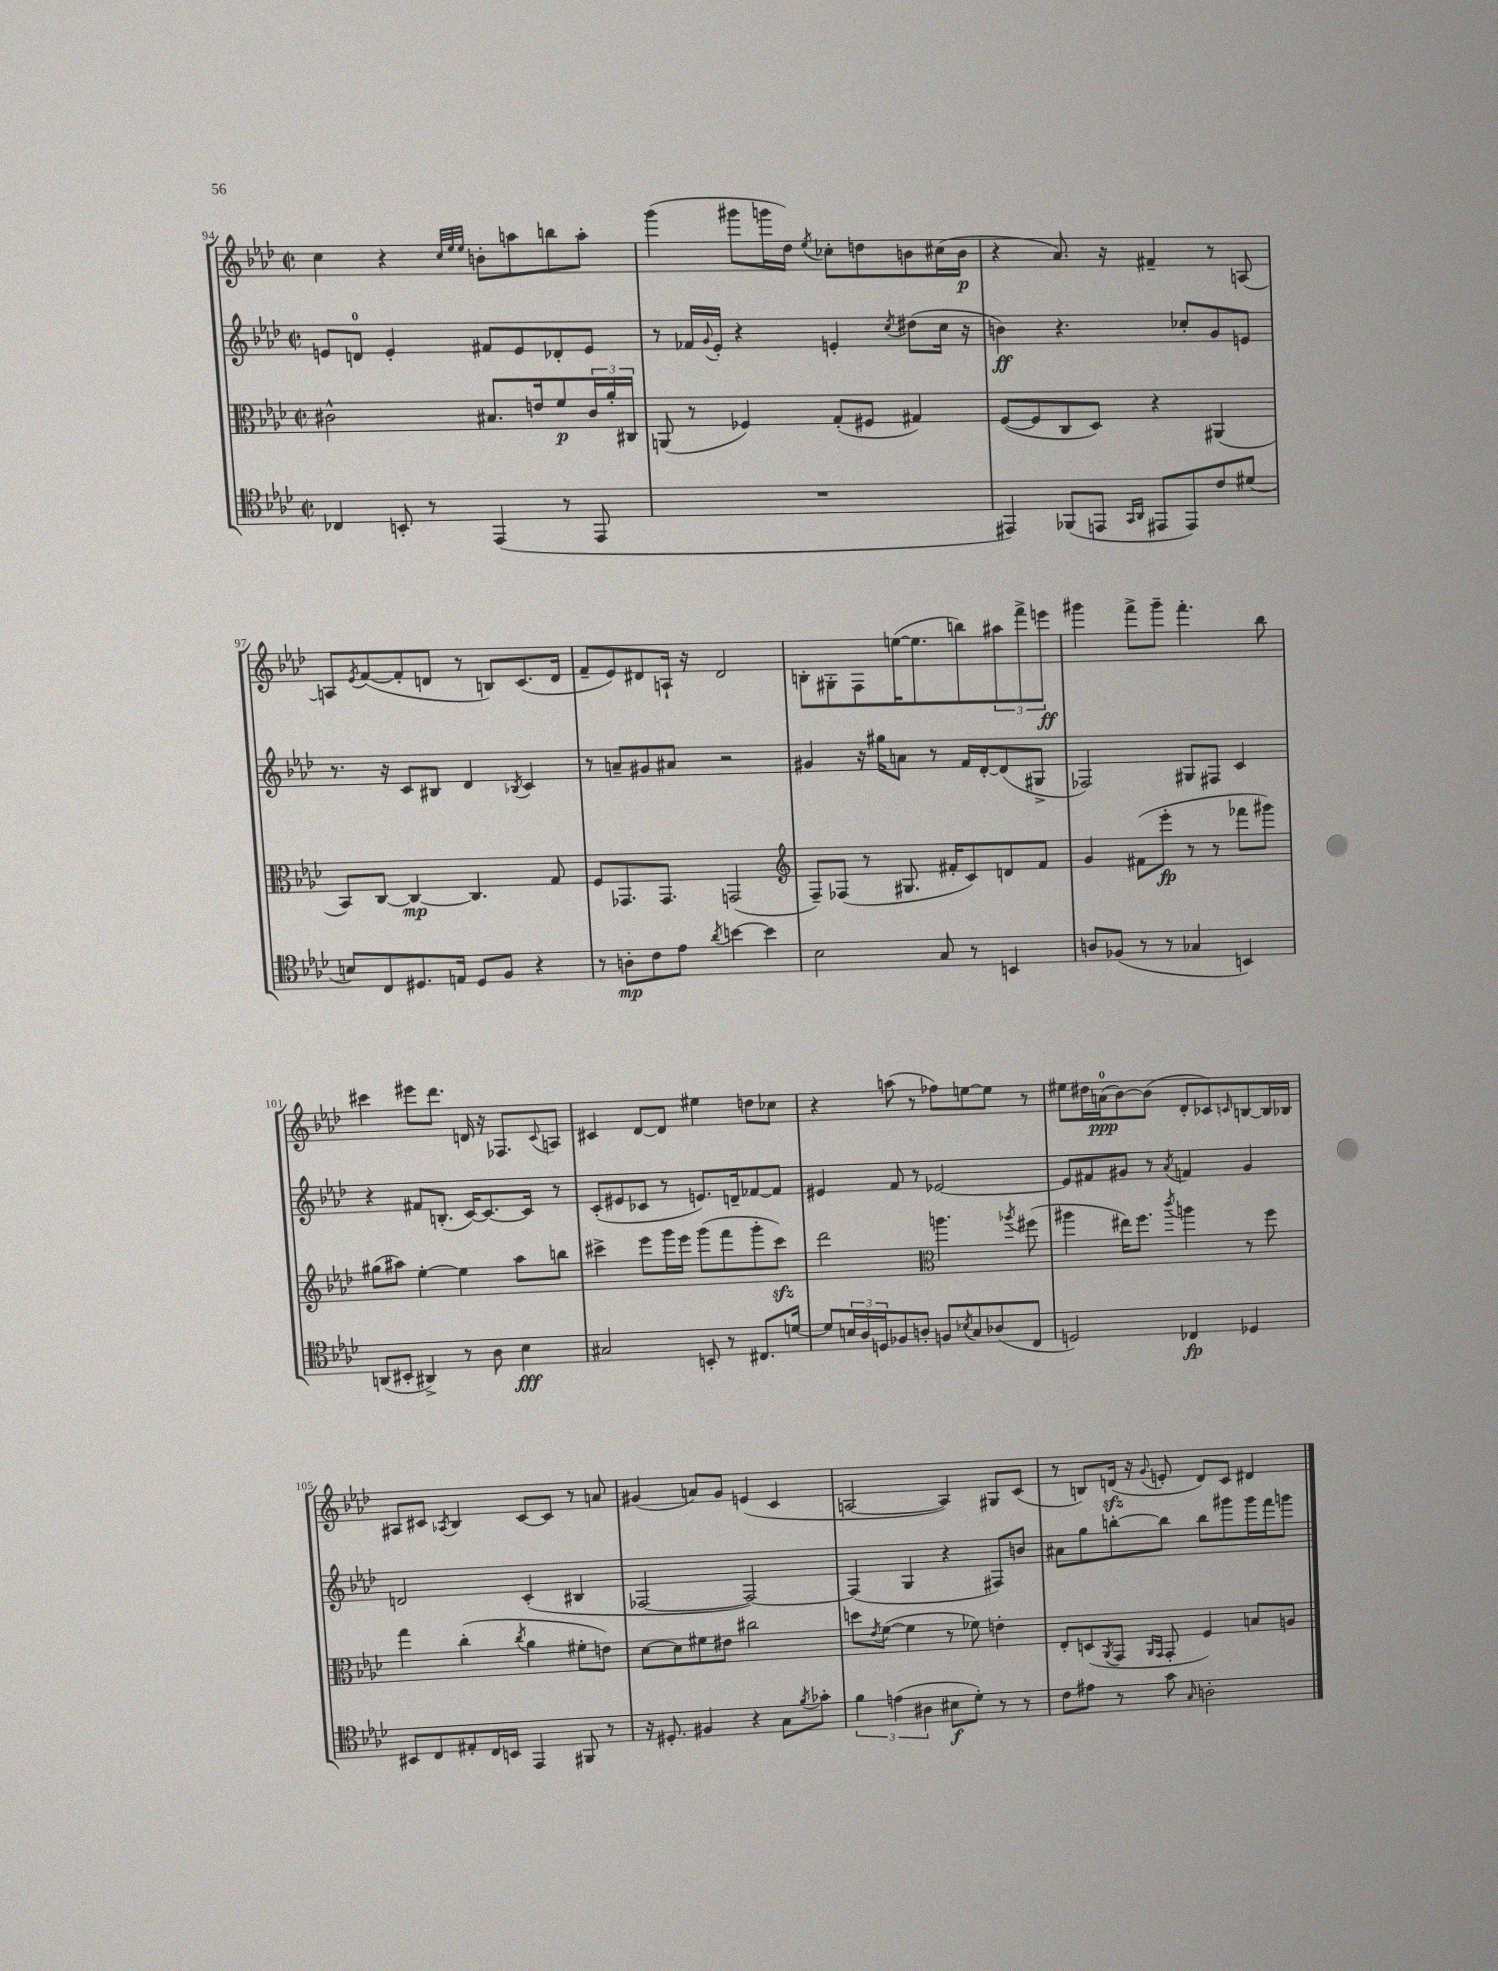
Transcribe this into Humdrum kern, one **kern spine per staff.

**kern	**kern	**kern	**kern
*staff4	*staff3	*staff2	*staff1
*clefC4	*clefC3	*clefG2	*clefG2
*k[b-e-a-d-]	*k[b-e-a-d-]	*k[b-e-a-d-]	*k[b-e-a-d-]
*M2/2	*M2/2	*M2/2	*M2/2
*met(c|)	*met(c|)	*met(c|)	*met(c|)
4C-	2c#^^	8e	4cc
.	.	8d	.
8BB'	.	4e'	4r
8r	.	.	.
.	.	.	32qqcc
.	.	.	32qqee-
.	.	.	32qqee-
(4EE-	8.B#	8f#	8b'
.	.	8e	8aa
.	16e	.	.
8r	8f	8d-'	8bb
8EE-	24c#	8e	8aa'
.	24a-'	.	.
.	24C#	.	.
=	=	=	=
1r	(8AA	8r	(4ggg
.	8r	16f-	.
.	.	8qqg	.
.	.	16e-'	.
.	4F-)	4r	8ggg#
.	.	.	16ggg
.	.	.	16dd-)
.	.	.	8qee-
.	(8G'	4e'	8cc-'
.	8F#	.	8dd
.	.	8qcc	.
.	4G#)	(8dd#	8b
.	.	16cc	(16cc#
.	.	16r	16b
=	=	=	=
4EE#)	([8F	4b)	4r
.	8F]	.	.
(8FF-	8C	4.r	8.a-)
8EE	8D-)	.	.
.	.	.	16r
16qqGG	.	.	.
16qqAA-	.	.	.
8EE#	4r	.	4f#~
8EE#)	.	8cc-'	.
8c	(4AA#	8g	8r
(8d#	.	8e	[8A
=	=	=	=
8B)	8BB-)	8.r	8A]
.	.	.	8qe-
8C	[8C	.	([8f
.	.	16r	.
8.D#	4C_	8c	8f']
.	.	8B#	8d
16E	.	.	.
8D#	4.C]	4d-	8r
8F	.	.	8B)
.	.	8qB-	.
4r	.	4c	(8.c
.	8G	.	.
.	.	.	16d
=	=	=	=
8r	8F	8r	8f~
8A'	8.GG-	8a~	8e-)
8c	.	8g#	8d#
.	8.GG-	.	.
8e-	.	8a#	16A`
.	.	.	16r
8qa-	.	.	.
[4b	(2GG	2r	2d#
4b]	.	.	.
=	=	=	=
*	*clefG2	*	*
2B-	8F~)	4g#	8B'
.	(8F-	.	8G#'
.	8r	16r	8F
.	.	16gg#	.
.	8.G#	8a	([16ee
.	.	.	8.ee]
8G	.	8r	.
.	16f#'	.	.
8r	8c)	16f	8bb)
.	.	[16d-'	.
4BB	8d	(8d-]	12aa#
.	.	.	12fff^
.	8f#	8G#^	.
.	.	.	12eee
=	=	=	=
8A	4g	2F-)	4ggg#
(8F-	.	.	.
8r	(8f#	.	8fff^
8r	8eee-'	.	8ggg#~
4G-	8r	8G#	4.fff'
.	8r	8F#	.
4BB)	8fff-	4c	.
.	8ggg#)	.	8bb-
=	=	=	=
(8AA	(8gg#	4r	4ccc#
8BB#'	8aa#)	.	.
4AA#^)	[4ee-'	8f#	8eee#
.	.	(8.B'	8.ddd-
8r	4ee-]	.	.
.	.	[16c)	16d
8A-	.	8.c_	16r
.	.	.	8.F-
4B-	8aa#	.	.
.	.	16c]	.
.	.	.	8qqc
.	8bb	8r	8A
=	=	=	=
2G#	4ccc#^	(8c'	4c#
.	.	8e#	.
.	8eee-	8c-	[8d-
.	16ggg	8r	8d-]
.	16eee-	.	.
8BB'	(8ggg	8.e)	4ee#
8r	8fff	.	.
.	.	16d~	.
8.C#	8ggg'	[8f-	8dd
.	8ccc#)	8f-]	8cc-
[16d	.	.	.
=	=	=	=
8d]	2ddd-	4e#	4r
24B	.	.	.
24A-	.	.	.
24D	.	.	.
8F-	.	8f	(8aa
8A'	.	8r	8r
*	*clefC3	*	*
8F	4.aa	[2e-	8ff-)
8qB-	.	.	.
8G	.	.	[8ee
(8A-	.	.	8ee]
.	8qaa-	.	.
8C	(8ff#	.	8r
=	=	=	=
2D)	4aa#	8e-]	8ee#
.	.	8f#	16dd#
.	.	.	(16a
.	16ee#)	8g#	[8b-)
.	8.ff	.	.
.	.	8r	(8b-]
.	8qccc	8qa-	.
4C-	4aa	4f	8d-'
.	.	.	8c-)
.	.	.	16qqc
4D-	8r	4g#	[8B
.	8ff	.	16B]
.	.	.	16B-
=	=	=	=
8BB#	4gg	2d	8A#
8C	.	.	8c#
.	.	.	8qA-
8E#'	(4cc'	.	4B-
16C	.	.	.
16BB	.	.	.
.	8qcc	.	.
4EE-	4a-	(4c'	[8c#
.	.	.	8c#]
8FF#	8f#'	4B#	8r
8r	8e)	.	8a
=	=	=	=
16r	[8d-	[2F-	(4g#
8.D#'	.	.	.
.	8d-]	.	.
4F#	8f#	.	8a)
.	8e#	.	8g#
4r	2cc#	2F-_)	(4e
8G	.	.	4c
8qf	.	.	.
8g-'	.	.	.
=	=	=	=
6f	8dd	(4F-]	[2A
.	8qe-	.	.
.	([8f	.	.
(6e	.	.	.
.	4f]	4G	.
6A#	.	.	.
8B#	8r	4r	4A])
8d-')	8f-)	.	.
8r	4e'	8F#)	8G#
8r	.	8b	(8c
=	=	=	=
8c	8E-'	8a#	8r
8e#	(8D	8gg	8B)
.	8qAA-	.	.
8r	8GG	[8bb'	(16d
.	.	.	16r
.	16qqAA-	.	.
.	16qqGG	.	8qqg
8g	8GG'	8bb]	8e'
16qqG	.	.	.
2A'	4F)	8bb	8d)
.	.	8ggg#	8c
.	8B	16ggg#	4d#
.	.	16fff	.
.	8A	8ggg	.
==	==	==	==
*-	*-	*-	*-
